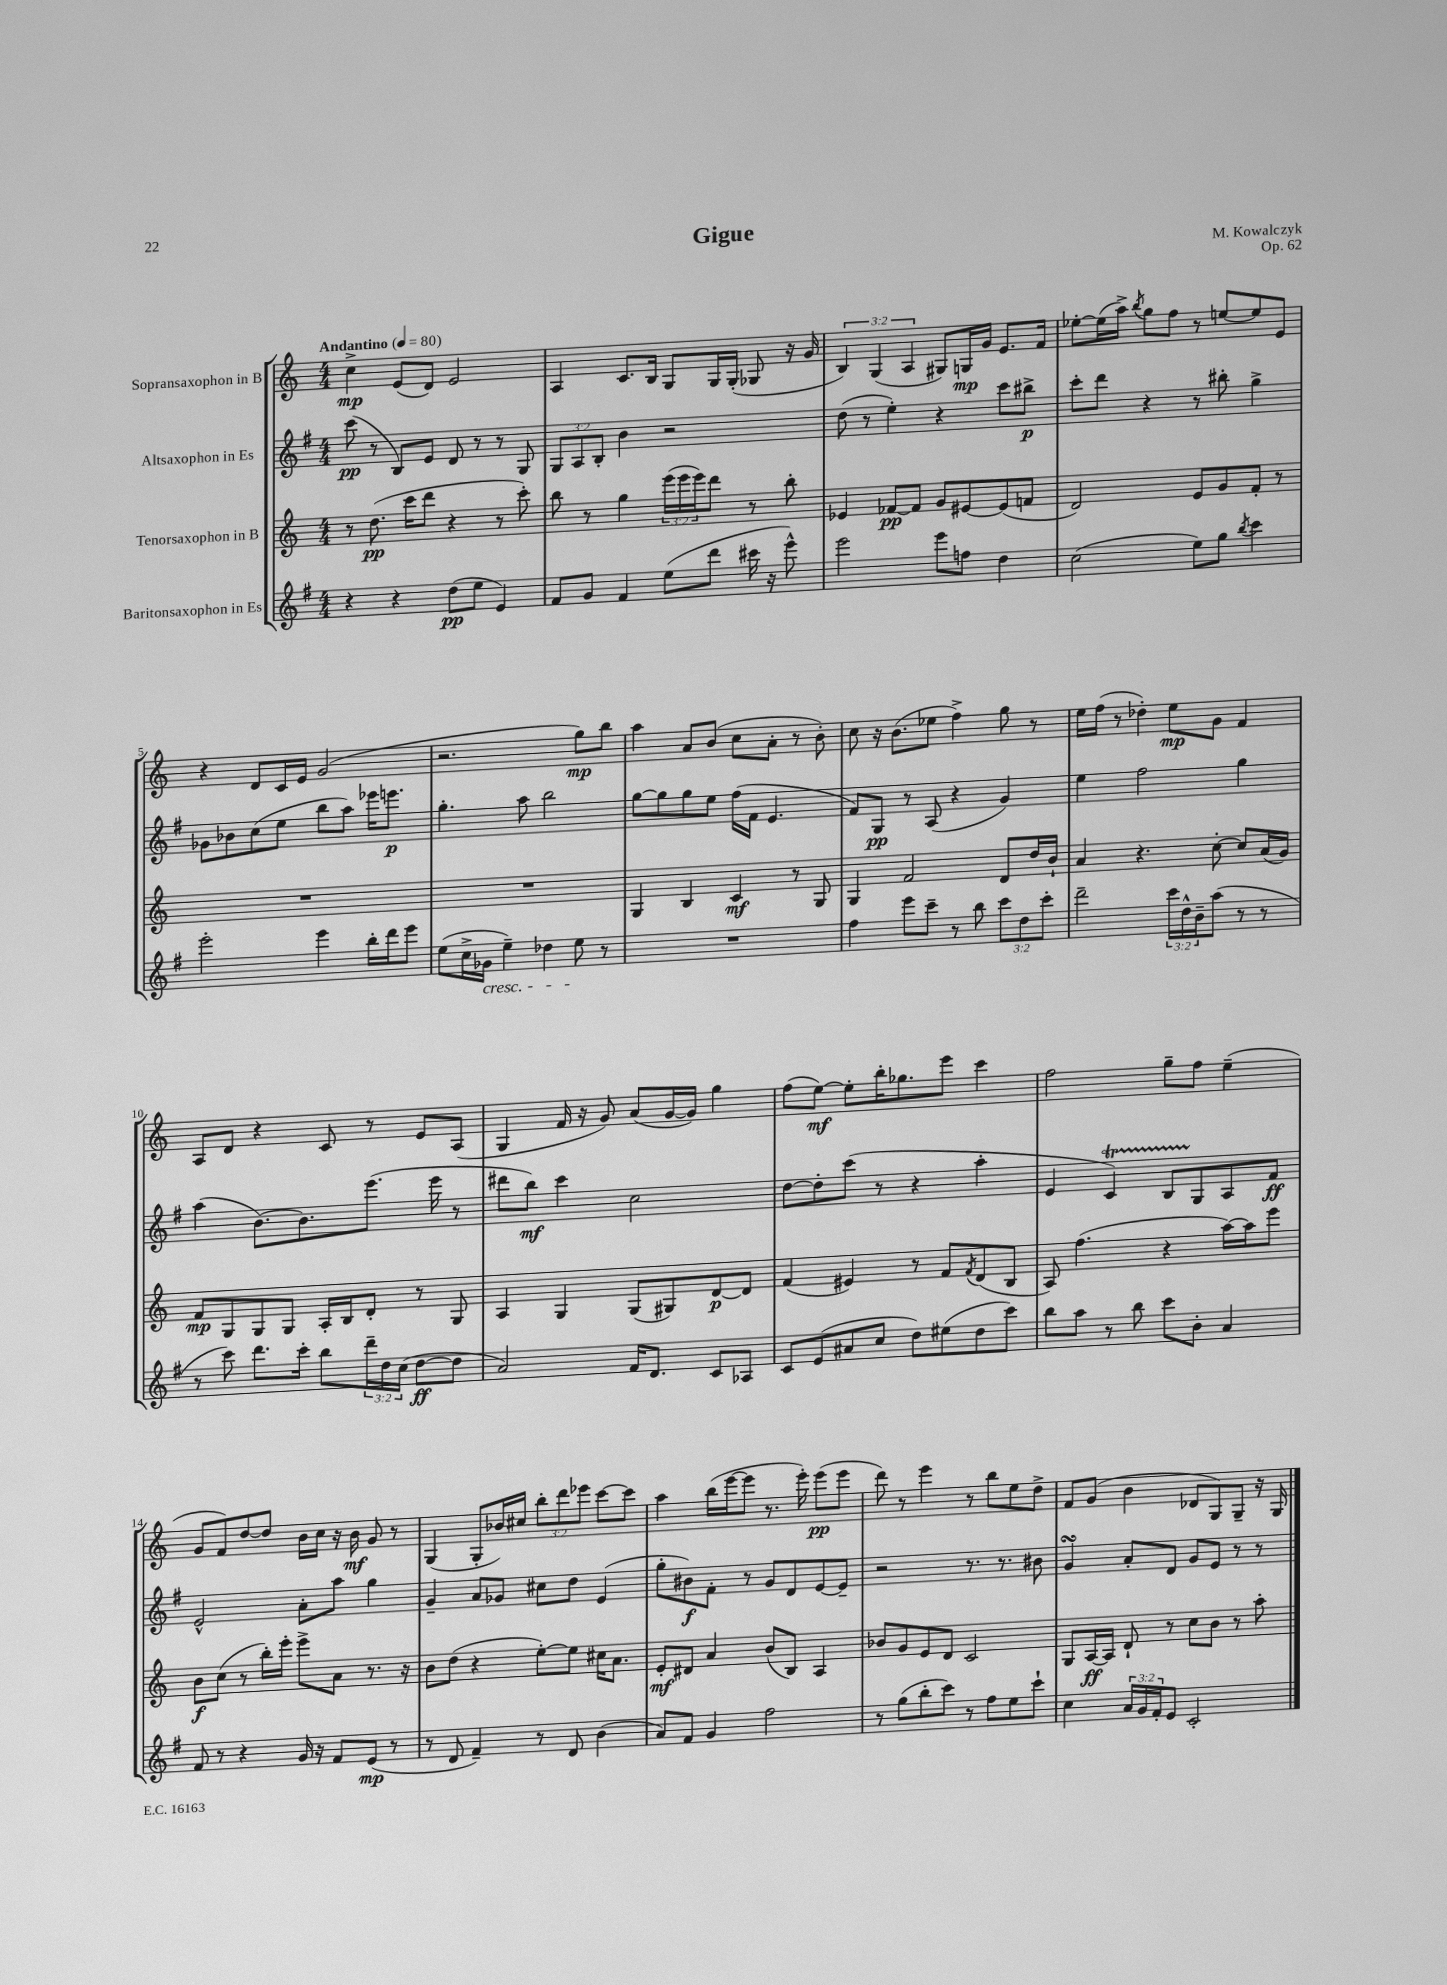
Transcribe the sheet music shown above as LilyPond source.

\header { title = "Gigue" composer = "M. Kowalczyk" opus = "Op. 62" }
<<
\new StaffGroup <<
\new Staff = "s0" \with { instrumentName = "Sopransaxophon in B" } {
    \clef treble \key c \major \numericTimeSignature \time 4/4 \override Staff.TupletNumber.text = #tuplet-number::calc-fraction-text \tempo "Andantino" 4 = 80
    c''4->\mp e'8( d'8) e'2 |
    a4 c'8. b16 g8 g16 g16-.( ges8 r16 g'16 |
    \tuplet 3/2 { b4) g4( a4 } gis8) g16\mp g'16 e'8. f'16 |
    ees''8~-. ees''16( a''16->) \acciaccatura { b''8 } g''8 f''8 r8 e''8~ e''8 e'8 |
    r4 d'8 c'16 e'16 g'2( |
    r2. g''8\mp) b''8 |
    a''4 a'8 b'8( c''8 a'8-. r8 b'8-.) |
    c''8 r16 b'8.( ees''8 f''4->) g''8 r8 |
    e''16 f''16( r8 des''4-.) e''8\mp g'8 f'4 |
    a8 d'8 r4 c'8 r8 e'8 a8( |
    g4 f'16 r16 g'8) a'8( g'16~ g'16) g''4 |
    f''8( e''8~\mf) e''8-. b''16-. ges''8. e'''8 c'''4 |
    f''2 g''8-- f''8 e''4--( |
    g'8 f'8) d''8~ d''8 b'16 c''16 r16 b'16\mf g'8 r8 |
    g4( g8-. bes'16) cis''16 \tuplet 3/2 { b''8-. d'''8 ees'''8 } c'''8~ c'''8 |
    a''4 b''16( e'''16~ e'''8 r8. e'''16-.) e'''8\pp( e'''8 |
    d'''8) r8 e'''4 r8 b''8 e''8 d''8-> |
    f'8 g'8( b'4 des'8 g8) g8-- r16 g16 \bar "|." |
}
\new Staff = "s1" \with { instrumentName = "Altsaxophon in Es" } {
    \clef treble \key g \major \numericTimeSignature \time 4/4 \override Staff.TupletNumber.text = #tuplet-number::calc-fraction-text
    c'''8\pp( r8 b8) e'8 d'8 r8 r8 g8 |
    \tuplet 3/2 { g8 a8 b8-. } b'4 r2 |
    d''8( r8 e''4-.) r4 c'''8 bis''8->\p |
    c'''8-. d'''8 r4 r8 bis''8-. g''4-> |
    ges'8 bes'8 c''8( e''8 b''8 a''8) ees'''16 e'''8.\p |
    g''4.-. a''8 b''2 |
    g''8~ g''8 g''8 e''8 fis''16( fis'16 e'4. |
    fis'8) g8\pp r8 a8( r4 g'4) |
    e''4 fis''2 g''4 |
    a''4( b'8.~) b'8. e'''8.( e'''16 r8 |
    dis'''8 b''8\mf) c'''4 c''2 |
    d''8~ d''8-. c'''8( r8 r4 a''4-. |
    e'4 c'4\startTrillSpan) b8 g8\stopTrillSpan a8 fis'8\ff |
    e'2-^ a'8-. a''8 g''4 |
    g'4-- a'8 ges'8 cis''8 d''8 e'4( |
    g''8-. bis'8\f) fis'8-. r8 g'8 d'8 e'8~ e'8-- |
    r2 r8. r8. bis'8 |
    g'4\turn a'8-. d'8 g'8 e'8 r8 r8 \bar "|." |
}
\new Staff = "s2" \with { instrumentName = "Tenorsaxophon in B" } {
    \clef treble \key c \major \numericTimeSignature \time 4/4 \override Staff.TupletNumber.text = #tuplet-number::calc-fraction-text
    r8 d''8.\pp( c'''16 d'''8 r4 r8 c'''8-.) |
    b''8 r8 g''4 \tuplet 3/2 { e'''16( e'''16 e'''16) } d'''8 r8 b''8-. |
    ees'4 fes'8~\pp fes'8 g'8 eis'8~ eis'8( f'8 |
    d'2) e'8 g'8 f'8-. r8 |
    R1 |
    R1 |
    g4 b4 c'4\mf r8 g8 |
    g4 f'2 d'8 d''16 b'16-! |
    a'4 r4. c''8~-. c''8 a'16( g'16) |
    f'8\mp g8 g8 g8 a16-. b16 d'8-. r8 g8 |
    a4 g4 g8( gis8) d'8~\p d'8 |
    f'4( eis'4) r8 f'8 \acciaccatura { f'8 } d'8( b8 |
    a8) f''4.( r4 a''16~) a''16 e'''8 |
    b'8\f c''8( r8 b''16-.) e'''16-. e'''8-> a'8 r8. r16 |
    b'8 d''8( r4 e''8~-.) e''8 cis''16 a'8. |
    e'8-.\mf dis'8 a'4 b'8( b8) a4 |
    bes'8 g'8 e'8 d'8 c'2 |
    g8 a16~\ff a16 d'8-! r8 c''8 b'8 r8 a''8-. \bar "|." |
}
\new Staff = "s3" \with { instrumentName = "Baritonsaxophon in Es" } {
    \clef treble \key g \major \numericTimeSignature \time 4/4 \override Staff.TupletNumber.text = #tuplet-number::calc-fraction-text
    r4 r4 d''8\pp( e''8 e'4) |
    fis'8 g'8 fis'4 e''8( d'''8 cis'''16 r16 e'''8-^) |
    e'''2 e'''8 f''8 d''4 |
    c''2( e''8) g''8 \acciaccatura { b''8 } c'''4 |
    e'''2-. e'''4 b''16-. d'''16 e'''8 |
    e''8( c''16-> ges'16\cresc e''4--) des''4 e''8\! r8 |
    R1 |
    fis''4 e'''8 c'''8-- r8 b''8 \tuplet 3/2 { c'''8 d''8 c'''8-. } |
    d'''2-- \tuplet 3/2 { c'''16 d''16-^ b'16-- } a''8( r8 r8 |
    r8 c'''8) d'''8. c'''16-. b''8 \tuplet 3/2 { d'''16-- d''16 c''16( } d''8~\ff d''8 |
    a'2) fis'16 d'8. c'8 aes8 |
    c'8 e'8( ais'8 c''8 d''8) eis''8( d''8 c'''8) |
    b''8 a''8 r8 b''8 c'''8 b'8-. a'4 |
    fis'8 r8 r4 g'16 r16 fis'8 e'8\mp( r8 |
    r8 d'8 fis'4--) r8 d'8 b'4( |
    a'8) fis'8 g'4 fis''2 |
    r8 g''8( b''8-. c'''8) r8 fis''8 e''8 c'''8-! |
    c''4 \tuplet 3/2 { a'16 g'16 fis'16-. } e'8 c'2-. \bar "|." |
}
>>
>>
